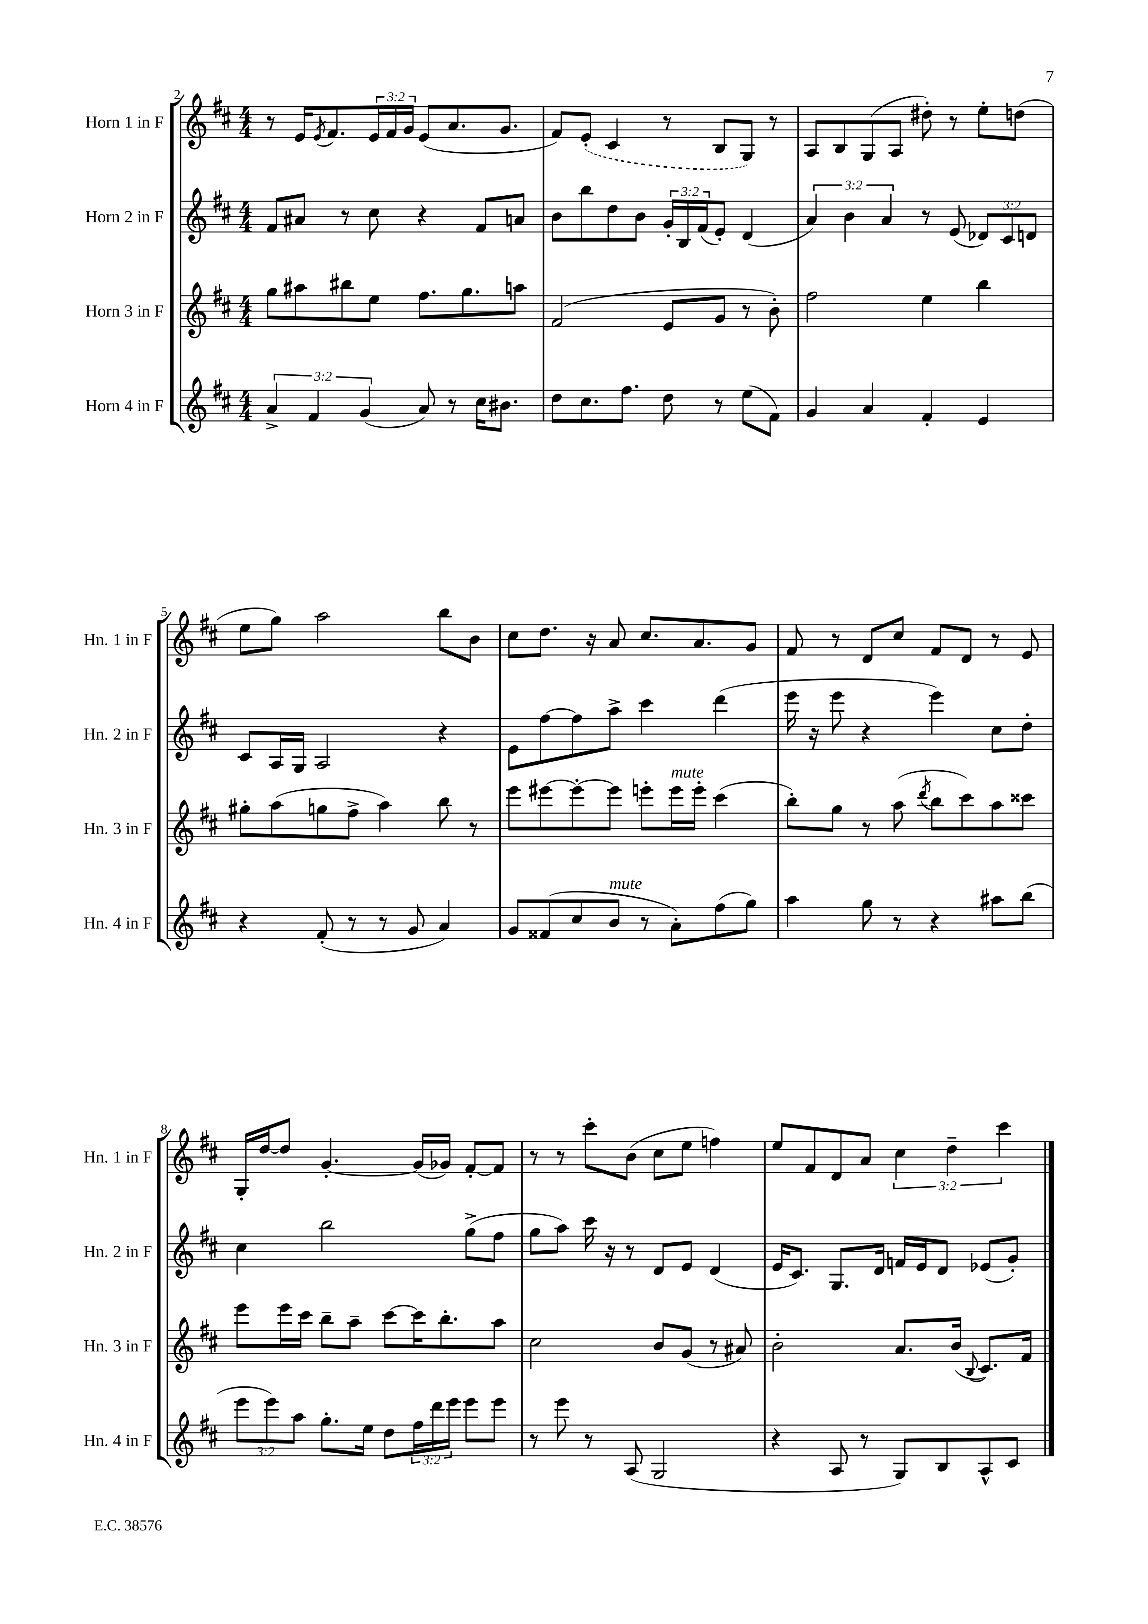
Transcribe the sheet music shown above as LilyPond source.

<<
\new StaffGroup <<
\new Staff = "s0" \with { instrumentName = "Horn 1 in F" shortInstrumentName = "Hn. 1 in F" } {
    \clef treble \key d \major \numericTimeSignature \time 4/4 \override Staff.TupletNumber.text = #tuplet-number::calc-fraction-text
    r8 e'16 \acciaccatura { e'8 } fis'8. \tuplet 3/2 { e'16 fis'16 g'16 } e'8( a'8. g'8. |
    fis'8) \once \slurDashed e'8-.( cis'4 r8 b8 g8) r8 |
    a8 b8 g8( a8 dis''8-.) r8 e''8-. d''8( |
    e''8 g''8) a''2 b''8 b'8 |
    cis''8 d''8. r16 a'8 cis''8. a'8. g'8 |
    fis'8 r8 d'8 cis''8 fis'8 d'8 r8 e'8 |
    g16-. d''16~ d''8 g'4.~-. g'16( ges'16) fis'8~-. fis'8 |
    r8 r8 cis'''8-. b'8( cis''8 e''8 f''4) |
    e''8 fis'8 d'8 a'8 \tuplet 3/2 { cis''4 d''4-- cis'''4 } \bar "|." |
}
\new Staff = "s1" \with { instrumentName = "Horn 2 in F" shortInstrumentName = "Hn. 2 in F" } {
    \clef treble \key d \major \numericTimeSignature \time 4/4 \override Staff.TupletNumber.text = #tuplet-number::calc-fraction-text
    fis'8 ais'8 r8 cis''8 r4 fis'8 a'8 |
    b'8 b''8 d''8 b'8 \tuplet 3/2 { g'16-. b16 fis'16( } e'8-.) d'4( |
    \tuplet 3/2 { a'4) b'4 a'4 } r8 e'8( \tuplet 3/2 { des'8) cis'8 d'8 } |
    cis'8 a16 g16 a2 r4 |
    e'8 fis''8~ fis''8 a''8-> cis'''4 d'''4( |
    e'''16 r16 e'''8 r4 e'''4) cis''8 d''8-. |
    cis''4 b''2 g''8->( fis''8 |
    g''8 a''8) cis'''16 r16 r8 d'8 e'8 d'4( |
    e'16 cis'8.) g8. d'16 f'16 e'16 d'8 ees'8( g'8-.) \bar "|." |
}
\new Staff = "s2" \with { instrumentName = "Horn 3 in F" shortInstrumentName = "Hn. 3 in F" } {
    \clef treble \key d \major \numericTimeSignature \time 4/4
    g''8 ais''8 bis''8 e''8 fis''8. g''8. a''8 |
    fis'2( e'8 g'8 r8 b'8-.) |
    fis''2 e''4 b''4 |
    gis''8-. a''8( g''8 fis''8-> a''4) b''8 r8 |
    e'''8 eis'''8~ eis'''8~-. eis'''8 e'''8-. e'''16^\markup { \italic "mute" } e'''16-. cis'''4( |
    b''8-.) g''8 r8 a''8( \acciaccatura { d'''8 } b''8 cis'''8) a''8 cisis'''8 |
    e'''8 e'''16 cis'''16 b''8-- a''8-- cis'''8~ cis'''16 b''8.-. a''8 |
    cis''2 b'8 g'8( r8 ais'8) |
    b'2-. a'8. b'16( \appoggiatura { b8 } cis'8.) fis'16 \bar "|." |
}
\new Staff = "s3" \with { instrumentName = "Horn 4 in F" shortInstrumentName = "Hn. 4 in F" } {
    \clef treble \key d \major \numericTimeSignature \time 4/4 \override Staff.TupletNumber.text = #tuplet-number::calc-fraction-text
    \tuplet 3/2 { a'4-> fis'4 g'4( } a'8) r8 cis''16 bis'8. |
    d''8 cis''8. fis''8. d''8 r8 e''8( fis'8) |
    g'4 a'4 fis'4-. e'4 |
    r4 fis'8-.( r8 r8 g'8 a'4) |
    g'8 fisis'8( cis''8 b'8^\markup { \italic "mute" } r8 a'8-.) fis''8( g''8) |
    a''4 g''8 r8 r4 ais''8 b''8( |
    \tuplet 3/2 { e'''8 e'''8) a''8 } g''8.-. e''16 d''8 \tuplet 3/2 { fis''16 d'''16 e'''16 } e'''8 e'''8 |
    r8 e'''8 r8 a8( g2 |
    r4 a8 r8 g8) b8 a8-^ cis'8 \bar "|." |
}
>>
>>
\layout { \context { \Score currentBarNumber = #2 } }
